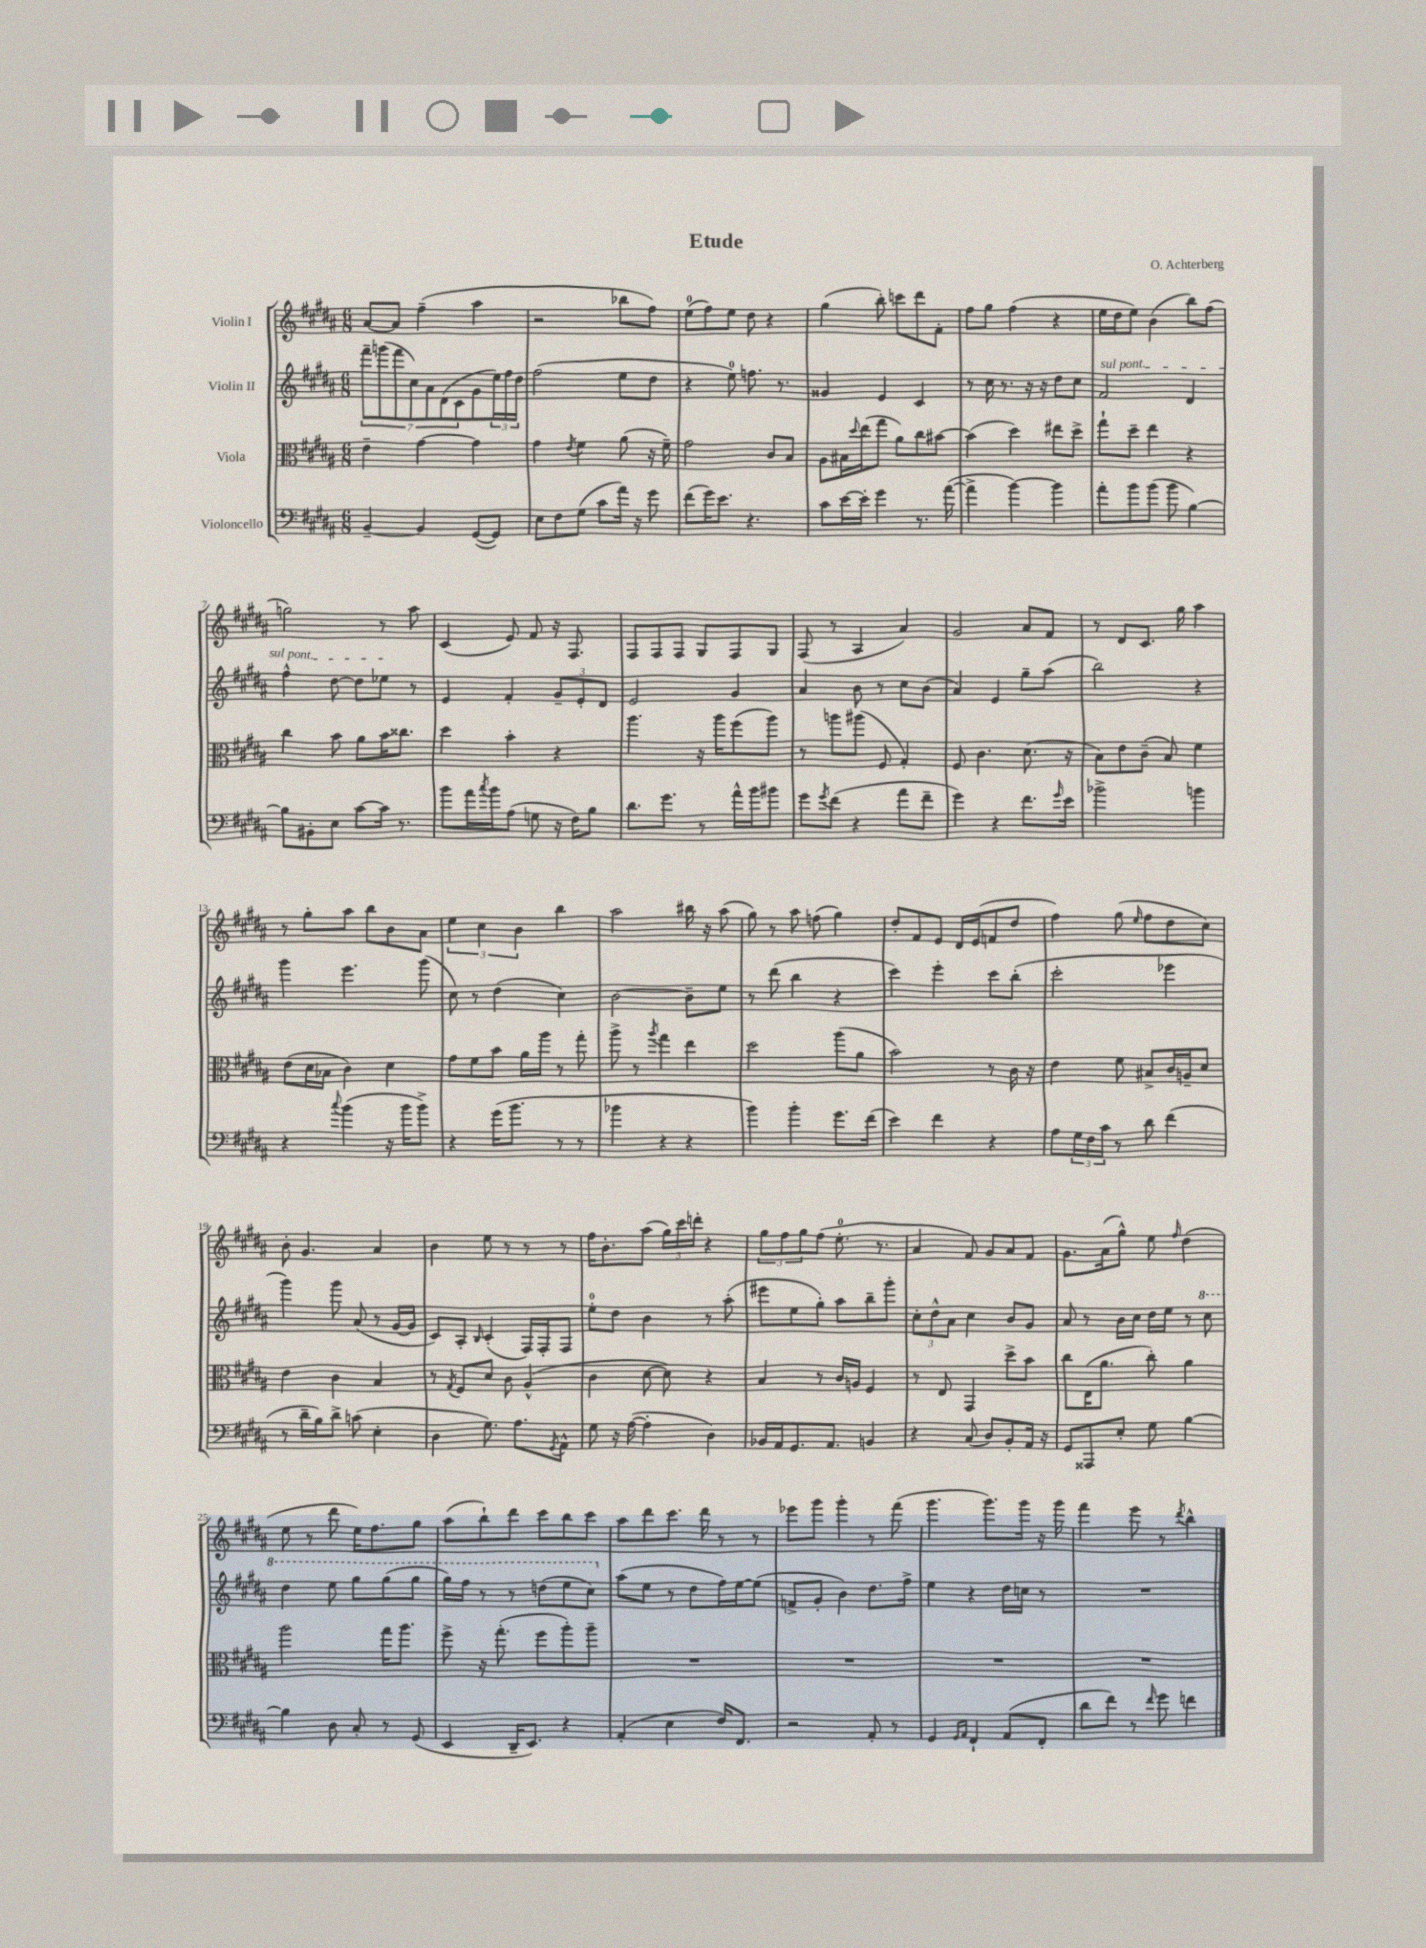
\header { title = "Etude" composer = "O. Achterberg" }
<<
\new StaffGroup <<
\new Staff = "s0" \with { instrumentName = "Violin I" } {
    \clef treble \key b \major \numericTimeSignature \time 6/8
    ais'8~ ais'8 fis''4--( ais''4 |
    r2 bes''8 fis''8) |
    e''8-0( fis''8) e''8 dis''8 r4 |
    gis''4( b''8-.) c'''8 dis'''8 fis'8-. |
    fis''8 gis''8 fis''4( r4 |
    e''16 dis''16 e''8) b'4( b''8) fis''8( |
    g''2) r8 ais''8 |
    cis'4( e'8) fis'8 r16 fis8. |
    fis8 fis8 fis8 gis8 fis8 gis8 |
    fis8( r8 ais4 ais'4) |
    gis'2 ais'8 fis'8 |
    r8 dis'8 cis'8. gis''16 ais''4 |
    r8 gis''8-. ais''8 b''8 b'8 ais'8 |
    \tuplet 3/2 { e''4 cis''4 b'4 } b''4 |
    ais''2 bis''16 r16 ais''8( |
    gis''8) r8 ais''8 f''8( gis''4) |
    dis''8-. fis'8 e'8 dis'16 e'16( f'8 dis''8 |
    fis''4) gis''8( \grace { e''16 } fis''8 dis''8 cis''8) |
    b'8-. gis'4. ais'4 |
    b'4 e''8 r8 r8 r8 |
    fis''16 b'8.-. ais''8( \tuplet 3/2 { gis''16) cis'''16 d'''16-. } r4 |
    \tuplet 3/2 { gis''8 fis''8 gis''8 } fis''8( e''8.-0-. r8. |
    ais'4 fis'8) gis'8 ais'8 fis'8 |
    gis'8. ais'16( gis''8-^) e''8 \grace { fis''16 } dis''4( |
    e''8 r8 dis'''8 e''16) fis''8. gis''8 |
    ais''8( b''8-!) dis'''8 cis'''8 b''8 cis'''8 |
    ais''8 dis'''8 cis'''8. dis'''16 r8 r8 |
    ees'''8 gis'''8 gis'''4-. r8 fis'''8( |
    gis'''4. gis'''8.) gis'''16 r16 gis'''16 |
    fis'''4 e'''8 r8 \acciaccatura { dis'''8 } b''4-^ \bar "|." |
}
\new Staff = "s1" \with { instrumentName = "Violin II" } {
    \clef treble \key b \major \numericTimeSignature \time 6/8
    \tuplet 7/4 { fis'''8-- g'''8( fis'''8 cis''8) ais'8 dis'8( cis'8 } gis'8 \tuplet 3/2 { e''16) fis''16 dis''16 } |
    fis''2( e''8 dis''8 |
    r4 e''8-0) f''8. r8. |
    gisis'4 e'4 cis'4 |
    r8 cis''16 r8. r16 r16 dis''8 cis''8 |
    \once \override TextSpanner.bound-details.left.text = \markup { \italic "sul pont." } fis'2\startTextSpan dis'4 |
    fis''4-^ dis''8~ dis''8 ees''8\stopTextSpan r8 |
    e'4 fis'4-. \tuplet 3/2 { gis'8-- e'8-. dis'8 } |
    e'2 gis'4 |
    ais'4 b'8 r8 cis''8 b'8( |
    ais'4) e'4 gis''8-- ais''8( |
    b''2) r4 |
    gis'''4 e'''4. gis'''8( |
    cis''8) r8 dis''4( cis''4) |
    b'2~ b'8-- e''8 |
    r8 dis'''8( b''4 r4 |
    cis'''4) e'''4-. cis'''8 b''8-.( |
    cis'''2-. ees'''4 |
    gis'''4) gis'''8 ais'8( r8 gis'16~ gis'16 |
    cis'8) ais8-. \grace { b16 } cis'4-.( fis16) fis16-. fis8 |
    e''8-0-. dis''8 b'4 r8 ais''8-.( |
    eis'''8 e''8 gis''8-.) ais''8 b''8-- gis'''8-. |
    \tuplet 3/2 { cis''8-. dis''8-^ ais'8 } cis''4 b'8 gis'8 |
    ais'8 r8 b'16 cis''16 dis''16 e''16 r8 \ottava #1 cis'''8 |
    dis'''4 e'''8 gis'''8 gis'''8( gis'''8 |
    gis'''16) fis'''16 r8 r8 d'''8( e'''8 cis'''8) \ottava #0 |
    ais''8( e''8 r8 dis''8 fis''16) e''16~ e''8( |
    f'8-> gis'8-. b'4) dis''8. fis''16-> |
    e''4 r4 dis''16 c''16 r8 |
    R2. \bar "|." |
}
\new Staff = "s2" \with { instrumentName = "Viola" } {
    \clef alto \key b \major \numericTimeSignature \time 6/8
    e'4-- gis'4~ gis'4 |
    gis'4 \acciaccatura { e'8 } fis'4 ais'8( r16 fis'16--) |
    gis'2 cis'8 b8 |
    ais8 bis16 \appoggiatura { dis''8 } e''16( gis''8 ais'8) cis''8 bis'8~ |
    bis'4( dis''4) eis''8 dis''8-> |
    gis''8-! dis''8-- e''4 r4 |
    cis''4 b'8 ais'8 b'16 cisis''8. |
    dis''4 b'4-. r4 |
    ais''4. r16 ais''16 fis''8( ais''8) |
    r8 a''8 ais''8( fis8 gis4-.) |
    fis8 cis'4. dis'8.( r16 |
    b8) e'8 cis'8--( b8) fis'4 |
    e'8( dis'16 bes16 cis'4) dis'4 |
    gis'8 fis'8 b'8 ais'16 ais''16 r8 gis''8-. |
    ais''8-> r8 \acciaccatura { ais''8 } gis''4 e''4 |
    dis''2 ais''8( ais'8 |
    b'2) r8 cis'16 r16 |
    e'4 fis'8 bis8-> cis'16 a16-- dis'8 |
    e'4 cis'4 b4 |
    r8 \acciaccatura { gis8 } fis8 dis'8 cis'8 ais4-^( |
    cis'4 dis'8~ dis'8) r4 |
    b4 r8 cis'16 a16 fis4 |
    r8 e8 gis,4 dis''8-> b'8 |
    cis''8 e16( ais'8. cis''8-.) ais'4 |
    ais''2 gis''16 ais''8. |
    fis''8-> r16 gis''8.-.( fis''8 ais''8-.) ais''8-- |
    R2. |
    R2. |
    R2. |
    R2. \bar "|." |
}
\new Staff = "s3" \with { instrumentName = "Violoncello" } {
    \clef bass \key b \major \numericTimeSignature \time 6/8
    b,4~-- b,4 gis,8~( gis,8) |
    e8 fis8 gis8( cis'8 ais'16) r16 gis'8 |
    fis'8( gis'16) e'8. r4. |
    cis'8 e'16~ e'16-. gis'4 r8. ais'16~( |
    ais'4-> b'4~) b'4 |
    ais'8-. b'8 b'8( b'8 b4~) |
    b8 bis,8-. e8 cis'8~ cis'16 r8. |
    b'8 ais'16 \acciaccatura { cis''8 } b'16 ais8( g8 r16 fis16) b8 |
    dis'8. gis'8. r8 ais'16-^ b'16 bis'8 |
    gis'8 \acciaccatura { gis'8 } fis'8( r4 ais'8 fis'8-- |
    gis'4) r4 fis'8. \grace { gis'16 } e'16 |
    bes'2-> b'4 |
    r4 \appoggiatura { cis''8 } b'4( r16 b'16 b'8->) |
    r4 gis'16( b'8. r8 r8 |
    bes'4 r4 r4 |
    b'4) b'4-. gis'8. fis'16( |
    e'4) fis'4 r4 |
    ais8 \tuplet 3/2 { gis16 fis16 cis'16 } r8 dis'8 fis'4( |
    r8 dis'16-- b16) dis'8-> c'8( e4-. |
    dis4 gis8.) ais8. \acciaccatura { gis,8 } ais,8-^ |
    gis8 r16 ais16~( ais4-. dis4) |
    bes,16 ais,16 gis,8. ais,8. b,4 |
    r4 cis8( dis8) b,8-. ais,16 r16 |
    gis,8 aisis,,8 e8-. gis8 b4~ |
    b4 dis8 cis8-. r8 gis,8( |
    e,4 dis,16-- e,8.) r4 |
    ais,4-.( e4 fis16) fis,8. |
    r2 ais,8-. r8 |
    gis,4 \grace { gis,16 ais,16 } fis,4-! ais,8( fis,8-. |
    dis'8 fis'8) r8 \grace { fis'16 } gis'8 f'4 \bar "|." |
}
>>
>>
